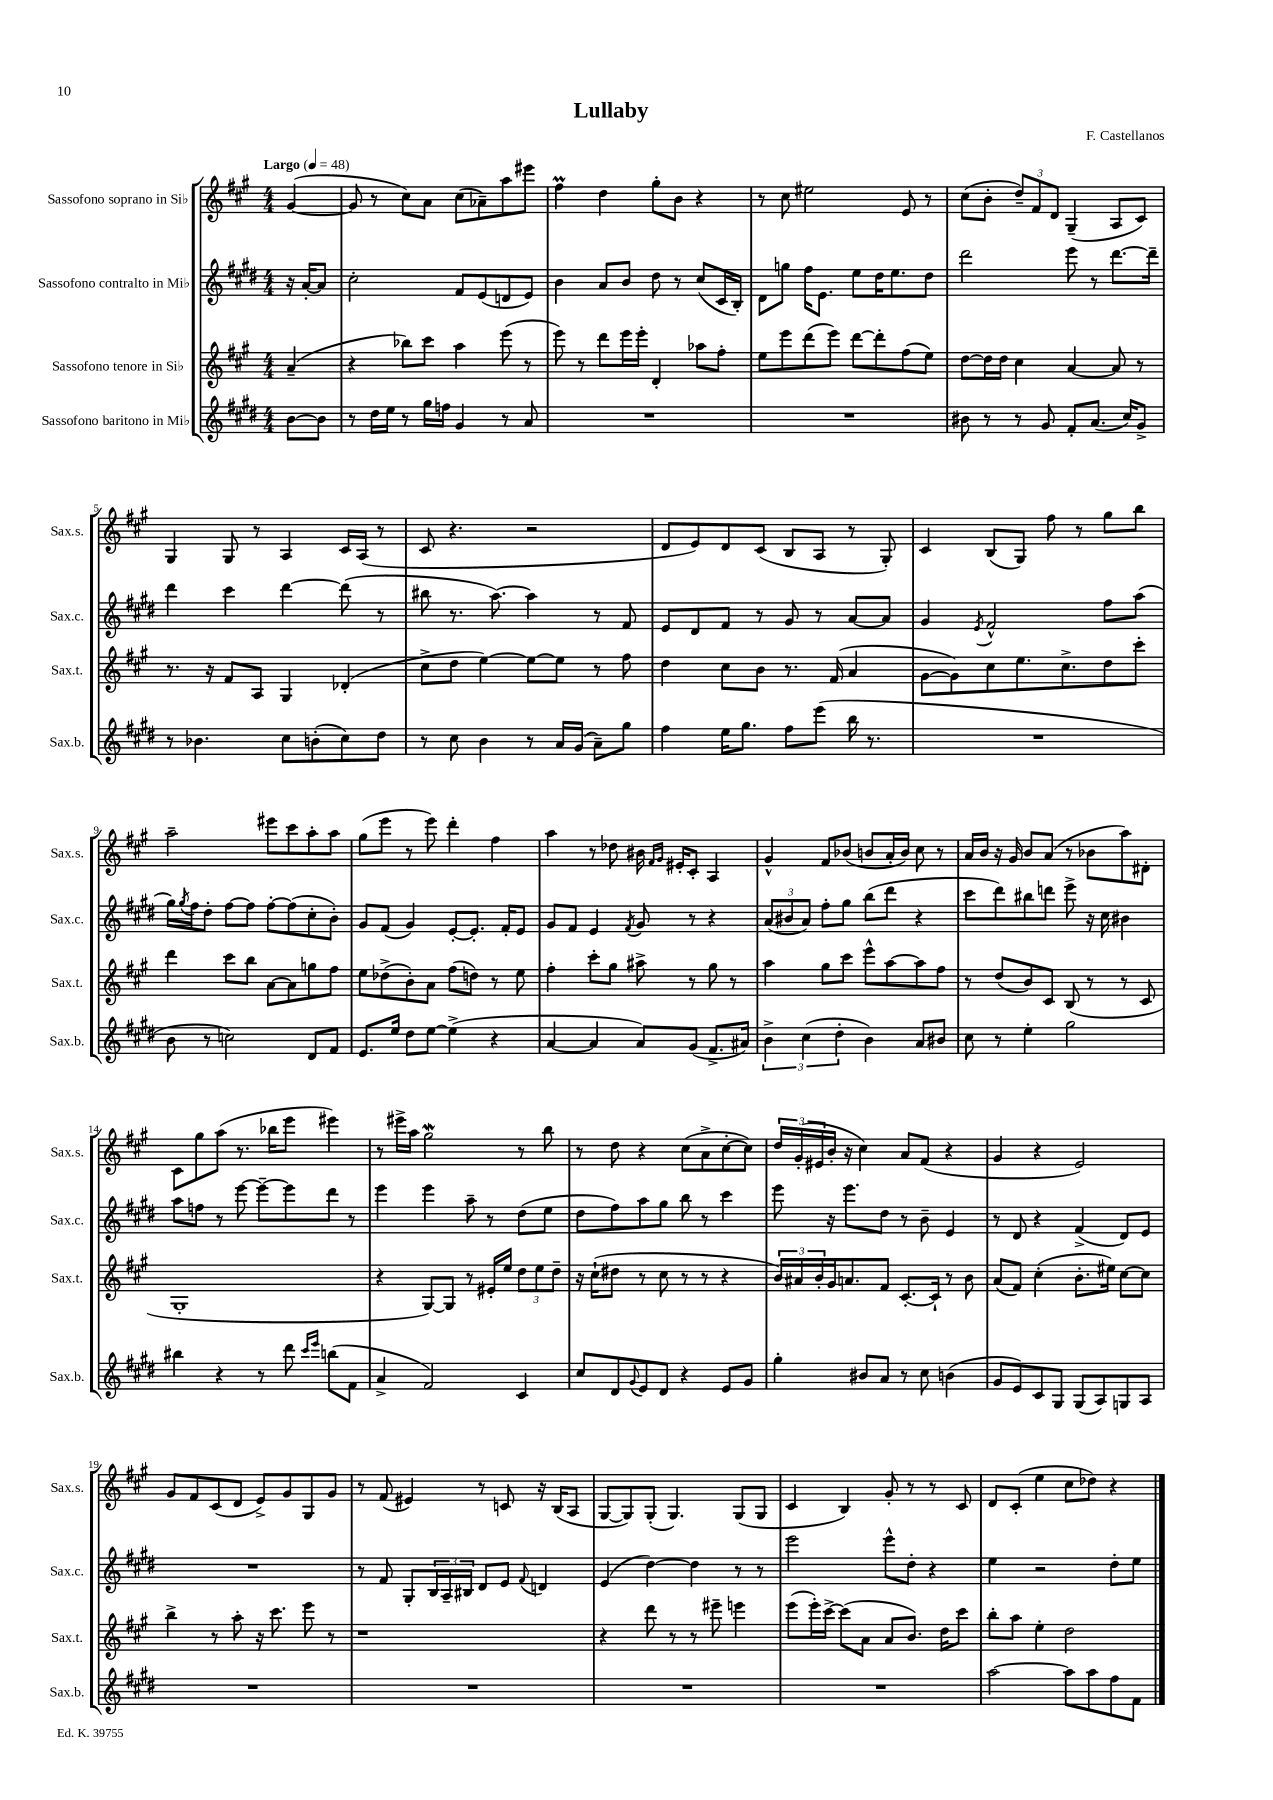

**kern	**kern	**kern	**kern
*staff4	*staff3	*staff2	*staff1
*clefG2	*clefG2	*clefG2	*clefG2
*k[f#c#g#d#]	*k[f#c#g#]	*k[f#c#g#d#]	*k[f#c#g#]
*M4/4	*M4/4	*M4/4	*M4/4
*MM48	*MM48	*MM48	*MM48
[8b	(4a~	16r	([4g#
.	.	[16a'	.
8b]	.	8a]	.
=	=	=	=
8r	4r	2cc#'	8g#]
16dd#	.	.	8r
16ee	.	.	.
8r	8bb-)	.	8cc#)
16gg#	8ccc#	.	8a
16ff	.	.	.
4g#	4aa	8f#	(8cc#
.	.	(8e	8a-~)
8r	(8eee	8d	8aa
8a	8r	8e)	8eee#
=	=	=	=
1r	8eee)	4b	4ff#
.	8r	.	.
.	8ddd	8a	4dd
.	16eee	8b	.
.	16eee'	.	.
.	4d'	8dd#	8gg#'
.	.	8r	8b
.	8aa-	(8cc#	4r
.	8ff#'	16c#	.
.	.	16B')	.
=	=	=	=
1r	8ee	8d#	8r
.	8eee	8gg	8cc#
.	(8ddd	16ff#	2ee#
.	.	8.e	.
.	8eee)	.	.
.	[8ddd	8ee	.
.	8ddd']	16dd#	.
.	.	8.ee	.
.	(8ff#	.	8e
.	8ee)	8dd#	8r
=	=	=	=
8b#	[8dd	2ddd#	(8cc#
8r	16dd]	.	8b'
.	16dd	.	.
8r	4cc#	.	12dd~)
.	.	.	12f#
8g#	.	.	.
.	.	.	12d
8f#'	[4a	8eee	(4G#~
(8.a	.	8r	.
.	8a]	[8.ddd#	8A
16cc#)	.	.	.
8g#^	8r	.	8c#)
.	.	16ddd#~]	.
=	=	=	=
8r	8.r	4ddd#	4G#
4.b-	.	.	.
.	16r	.	.
.	8f#	4ccc#	8G#
.	8A	.	8r
8cc#	4G#	[4ddd#	4A
(8b'	.	.	.
8cc#)	(4d-'	(8ddd#]	16c#
.	.	.	(16A
8dd#	.	8r	8r
=	=	=	=
8r	8cc#^	8bb#	8c#
8cc#	8dd	8.r	4.r
4b	[4ee)	.	.
.	.	[8.aa)	.
8r	8ee_	4aa]	2r
16a	8ee]	.	.
(16g#	.	.	.
8a~)	8r	8r	.
8gg#	8ff#	8f#	.
=	=	=	=
4ff#	4dd	8e	8d
.	.	8d#	8e)
16ee	8cc#	8f#	8d
8.gg#	.	.	.
.	8b	8r	(8c#
8ff#	8.r	8g#	8B
(8eee	.	8r	8A
.	(16f#	.	.
16bb	4a	[8a	8r
8.r	.	.	.
.	.	8a]	8G#')
=	=	=	=
1r	[8g#	4g#	4c#
.	8g#])	.	.
.	.	8qe	.
.	8cc#	2f#^^	(8B
.	8.ee	.	8G#)
.	.	.	8ff#
.	8.cc#^	.	.
.	.	.	8r
.	8dd	8ff#	8gg#
.	8ccc#'	(8aa	8bb
=	=	=	=
8b	4ddd	16gg#)	2aa~
.	.	8qgg#	.
.	.	16ff#	.
8r	.	8dd#'	.
2cc)	8ccc#	[8ff#	.
.	8bb	8ff#]	.
.	[8a	[8ff#'	8eee#
.	8a]	(8ff#]	8ccc#
8d#	8gg	8cc#'	8aa'
8f#	8ff#	8b')	8aa
=	=	=	=
8.e	8ee	8g#	(8gg#
.	(8dd-^	(8f#	8eee
16ee	.	.	.
8dd#	8b')	4g#)	8r
[8ee	8a	.	8eee)
(4ee^]	(8ff#	[8e'	4ddd'
.	8dd)	8.e']	.
4r	8r	.	4ff#
.	.	16f#'	.
.	8ee	8e	.
=	=	=	=
[4a	4ff#'	8g#	4aa
.	.	8f#	.
4a]	8ccc#'	4e	8r
.	8gg#	.	8dd-
.	.	8qf#	.
8a)	8aa#^	8g#	16b#
.	.	.	16qqf#
.	.	.	16qqg#
.	.	.	16e#'
(8g#	8r	8r	8c#'
8.f#^	8gg#	4r	4A
.	8r	.	.
16a#)	.	.	.
=	=	=	=
6b^	4aa	(12a	4g#^^
.	.	12b#	.
(6cc#	.	12a)	.
.	8gg#	8ff#'	8f#
6dd#'	.	.	.
.	8ccc#	8gg#	(8b-
4b)	8eee^^	(8bb	8b
.	[8aa	8ddd#	16a'
.	.	.	16b)
8a	8aa]	4r	8cc#
8b#	8ff#	.	8r
=	=	=	=
8cc#	8r	8ccc#	16a
.	.	.	16b
8r	(8dd	8ddd#)	16r
.	.	.	16g#
4ee'	8b)	8bb#	8b
.	8c#	8ddd	(8a
2gg#	(8B	8eee^	8r
.	8r	16r	8b-
.	.	16cc#	.
.	8r	4b#	8aa)
.	8c#	.	8d#'
=	=	=	=
4bb#	1G#'	8aa	8c#
.	.	8ff	8gg#
4r	.	8r	(8aa
.	.	[8eee	8.r
8r	.	8eee~_	.
.	.	.	16bb-
8ddd#	.	8eee]	8eee
16qqccc#	.	.	.
16qqeee	.	.	.
(8bb	.	8ddd#	4eee#)
8f#	.	8r	.
=	=	=	=
4a^	4r	4eee	8r
.	.	.	16eee#^
.	.	.	16aa
2f#)	[8G#)	4eee	2gg#
.	8G#]	.	.
.	8r	8aa~	.
.	16e#'	8r	.
.	16ee	.	.
4c#	12dd	(8dd#	8r
.	12ee	.	.
.	.	8ee	8bb
.	12dd~	.	.
=	=	=	=
8cc#	16r	8dd#	8r
.	(16cc#`	.	.
8d#	8dd#	8ff#)	8dd
8qqg#	.	.	.
8e	8r	8aa	4r
8d#	8cc#	8gg#	.
4r	8r	8bb	(8cc#
.	8r	8r	8a^
8e	4r	4ccc#	[8cc#'
8g#	.	.	8cc#])
=	=	=	=
4gg#'	24b)	8eee	24dd
.	24a#	.	(24g#'
.	24b'	.	24e#
.	16g#	16r	16b'
.	8.a	8.eee	16r
8b#	.	.	4cc#)
8a	8f#	8dd#	.
8r	[8.c#'	8r	8a
8cc#	.	8b~	(8f#
.	16c#`]	.	.
(4b	8r	4e	4r
.	8b	.	.
=	=	=	=
8g#	(8a	8r	4g#
8e)	8f#)	8d#	.
8c#	(4cc#'	4r	4r
8G#	.	.	.
(8G#	8.b'	(4f#^	2e)
8A)	.	.	.
.	16ee#)	.	.
8G	[8cc#	8d#)	.
8A	8cc#]	8e	.
=	=	=	=
1r	4bb^	1r	8g#
.	.	.	8f#
.	8r	.	(8c#
.	8aa'	.	8d
.	16r	.	8e^)
.	8.ccc#	.	.
.	.	.	8g#
.	8eee	.	8G#
.	8r	.	8g#
=	=	=	=
1r	1r	8r	8r
.	.	8f#	(8f#
.	.	8G#'	4e#)
.	.	24B	.
.	.	24A~	.
.	.	24B#	.
.	.	8d#	8r
.	.	8e	8c
.	.	8qqf#	.
.	.	4d	16r
.	.	.	(16B
.	.	.	8A
=	=	=	=
1r	4r	(4e	[8G#
.	.	.	8G#])
.	8ddd	[4dd#)	(8G#'
.	8r	.	4.G#)
.	8r	4dd#]	.
.	8eee#~	.	.
.	4eee	8r	(8G#
.	.	8r	8G#
=	=	=	=
1r	(8eee	2eee	4c#
.	16eee')	.	.
.	[16ccc#^	.	.
.	(8ccc#]	.	4B)
.	8a	.	.
.	8a	8eee^^	8g#'
.	8.b)	8dd#'	8r
.	.	4r	8r
.	16dd	.	.
.	8ccc#	.	8c#
=	=	=	=
[2aa	8bb'	4ee	8d
.	8aa	.	(8c#'
.	4ee'	2r	4ee
8aa]	2dd	.	8cc#
8aa	.	.	8dd-)
8ff#	.	8dd#'	4r
8f#	.	8ee	.
==	==	==	==
*-	*-	*-	*-
